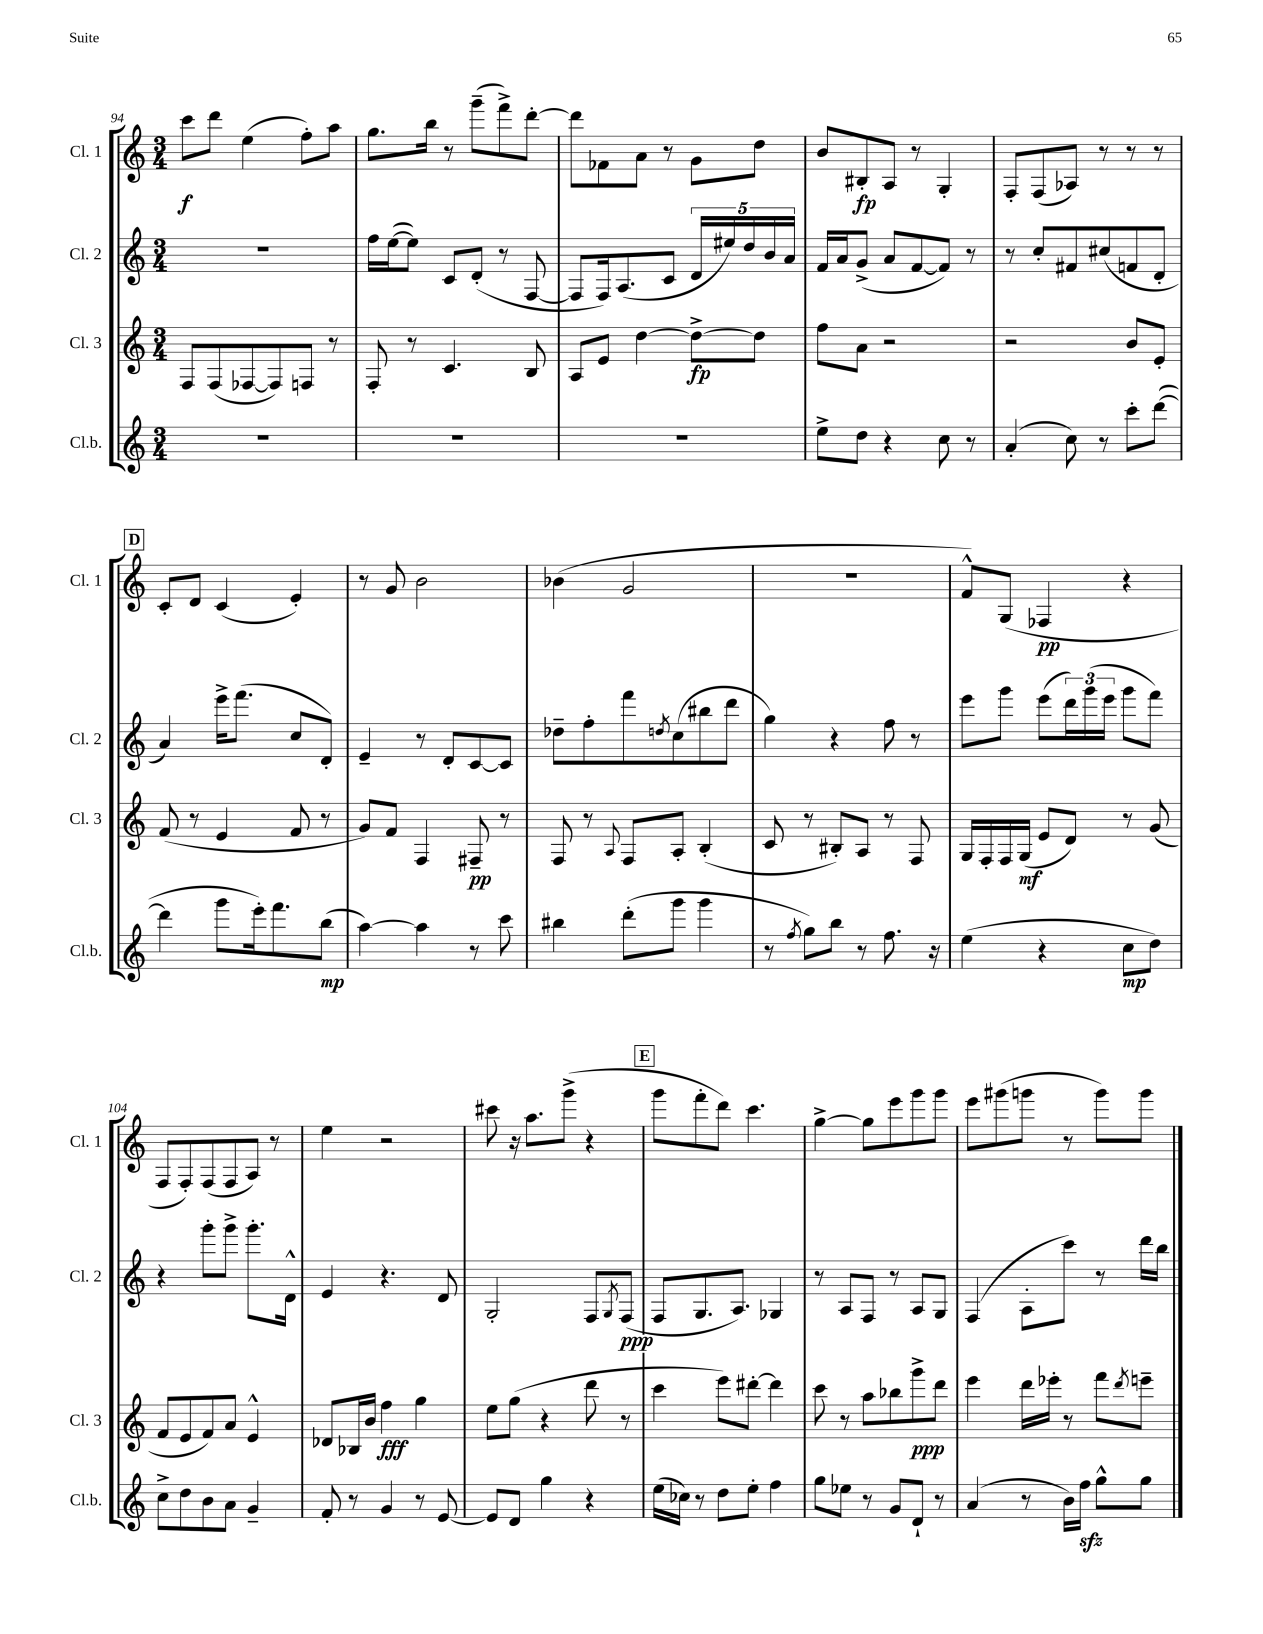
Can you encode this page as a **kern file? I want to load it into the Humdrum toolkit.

**kern	**kern	**kern	**kern
*staff4	*staff3	*staff2	*staff1
*clefG2	*clefG2	*clefG2	*clefG2
*k[]	*k[]	*k[]	*k[]
*M3/4	*M3/4	*M3/4	*M3/4
2.r	8F/L	2.r	8ccc\L
.	(8F/	.	8ddd\J
.	[8F-/	.	(4ee\
.	8F-/])	.	.
.	8F/J	.	8ff'\L)
.	8r	.	8aa\J
=	=	=	=
2.r	8F'/	16ff\LL	8.gg\L
.	.	([16ee\J	.
.	8r	8ee\]J)	.
.	.	.	16bb\Jk
.	4.c/	8c/L	8r
.	.	(8d'/J	(8ggg~\L
.	.	8r	8fff^\)
.	8B/	[8F/	[8ddd'\J
=	=	=	=
2.r	8A/L	8F/]L	8ddd\]L
.	8e/J	16F/k)	8f-\
.	.	(8.A/	.
.	[4dd\	.	8a\J
.	.	8c/J	8r
.	8dd^\_L	20d/LL	8g\L
.	.	20ee#/)	.
.	.	20dd/	.
.	8dd\]J	.	8dd\J
.	.	20b/	.
.	.	20a/JJ	.
=	=	=	=
8ee^\L	8ff\L	16f/LL	8b/L
.	.	16a/J	.
8dd\J	8a\J	(8g^/J	8B#'/
4r	2r	8a/L	8A/J
.	.	[8f/	8r
8cc\	.	8f/]J)	4G'/
8r	.	8r	.
=	=	=	=
(4a'/	2r	8r	8F'/L
.	.	8cc'/L	(8F/
8cc\)	.	8f#/	8A-/J)
8r	.	(8cc#/	8r
8ccc'\L	8b/L	8f/	8r
([8ddd\J	8e'/J	8d'/J	8r
=	=	=	=
4ddd\]	(8f/	4a/)	8c'/L
.	8r	.	8d/J
8ggg\L	4e/	16eee^\LK	(4c/
.	.	(8.fff\J	.
16eee'\k)	.	.	.
8.fff\	.	.	.
.	8f/	8cc/L	4e'/)
(8bb\J	8r	8d'/J)	.
=	=	=	=
[4aa\)	8g/L)	4e~/	8r
.	8f/J	.	8g/
4aa\]	4F/	8r	2b\
.	.	8d'/L	.
8r	8F#~/	[8c/	.
8ccc\	8r	8c/]J	.
=	=	=	=
4bb#\	8F/	8dd-~\L	(4b-\
.	8r	8ff'\	.
.	8qqA/	.	.
(8ddd'\L	8F/L	8fff\	2g/
.	.	8qdd/	.
8ggg\J	8A'/J	(8cc\	.
4ggg\	(4B'/	8bb#\	.
.	.	8ddd\J	.
=	=	=	=
8r	8c/	4gg\)	2.r
8qff/	.	.	.
8gg\L)	8r	.	.
8bb\J	8B#'/L)	4r	.
8r	8A/J	.	.
8.ff\	8r	8ff\	.
.	8F/	8r	.
16r	.	.	.
=	=	=	=
(4ee\	16G/LL	8eee\L	8f^^/L)
.	16F'/	.	.
.	16F/	8ggg\J	(8G/J
.	(16G/JJ	.	.
4r	8e/L	(8eee\L	4F-/
.	8d/J)	24ddd\L)	.
.	.	(24ggg\	.
.	.	24eee\JJ	.
8cc\L	8r	8ggg\L	4r
8dd\J)	(8g/	8fff\J)	.
=	=	=	=
8cc^\L	8f/L	4r	8F/L
8dd\	8e/	.	8F'/)
8b\	8f/)	8ggg'\L	(8F/
8a\J	8a/J	8ggg^\J	8F/
4g~/	4e^^/	8.ggg'\L	8A/J)
.	.	.	8r
.	.	16d^^\Jk	.
=	=	=	=
8f'/	8d-/L	4e/	4ee\
8r	16B-/L	.	.
.	16b/JJ	.	.
4g/	4ff\	4.r	2r
8r	4gg\	.	.
[8e/	.	8d/	.
=	=	=	=
8e/]L	8ee\L	2G'/	8ccc#\
8d/J	(8gg\J	.	16r
.	.	.	8.aa\L
4gg\	4r	.	.
.	.	.	(8ggg^\J
4r	8ddd\	8F/L	4r
.	.	8qG/	.
.	8r	(8F/J	.
=	=	=	=
(16ee\LL	4ccc\	8F/L	8ggg\L
16cc-\JJ)	.	.	.
8r	.	8.G/	8fff'\
8dd\L	8eee\L)	.	8ddd\J)
.	.	8.A/J)	.
8ee'\J	[8ddd#'\J	.	4.ccc\
4ff\	4ddd#\]	4G-/	.
=	=	=	=
8gg\L	8ccc\	8r	[4gg^\
8ee-\J	8r	8A/L	.
8r	8aa\L	8F/J	8gg\]L
8g/L	8bb-\	8r	8eee\
8d`/J	8ggg^\	8A/L	8ggg\
8r	8ddd\J	8G/J	8ggg\J
=	=	=	=
(4a/	4eee\	(4F/	8eee\L
.	.	.	(8ggg#\
8r	16ddd\LL	8A'\L	8ggg\J
.	16eee-'\JJ	.	.
16b\LL)	8r	8ccc\J)	8r
16ff\JJ	.	.	.
8gg^^\L	8fff\L	8r	8ggg\L)
.	8qddd/	.	.
8gg\J	8eee~\J	16ddd\LL	8ggg\J
.	.	16bb\JJ	.
==	==	==	==
*-	*-	*-	*-
